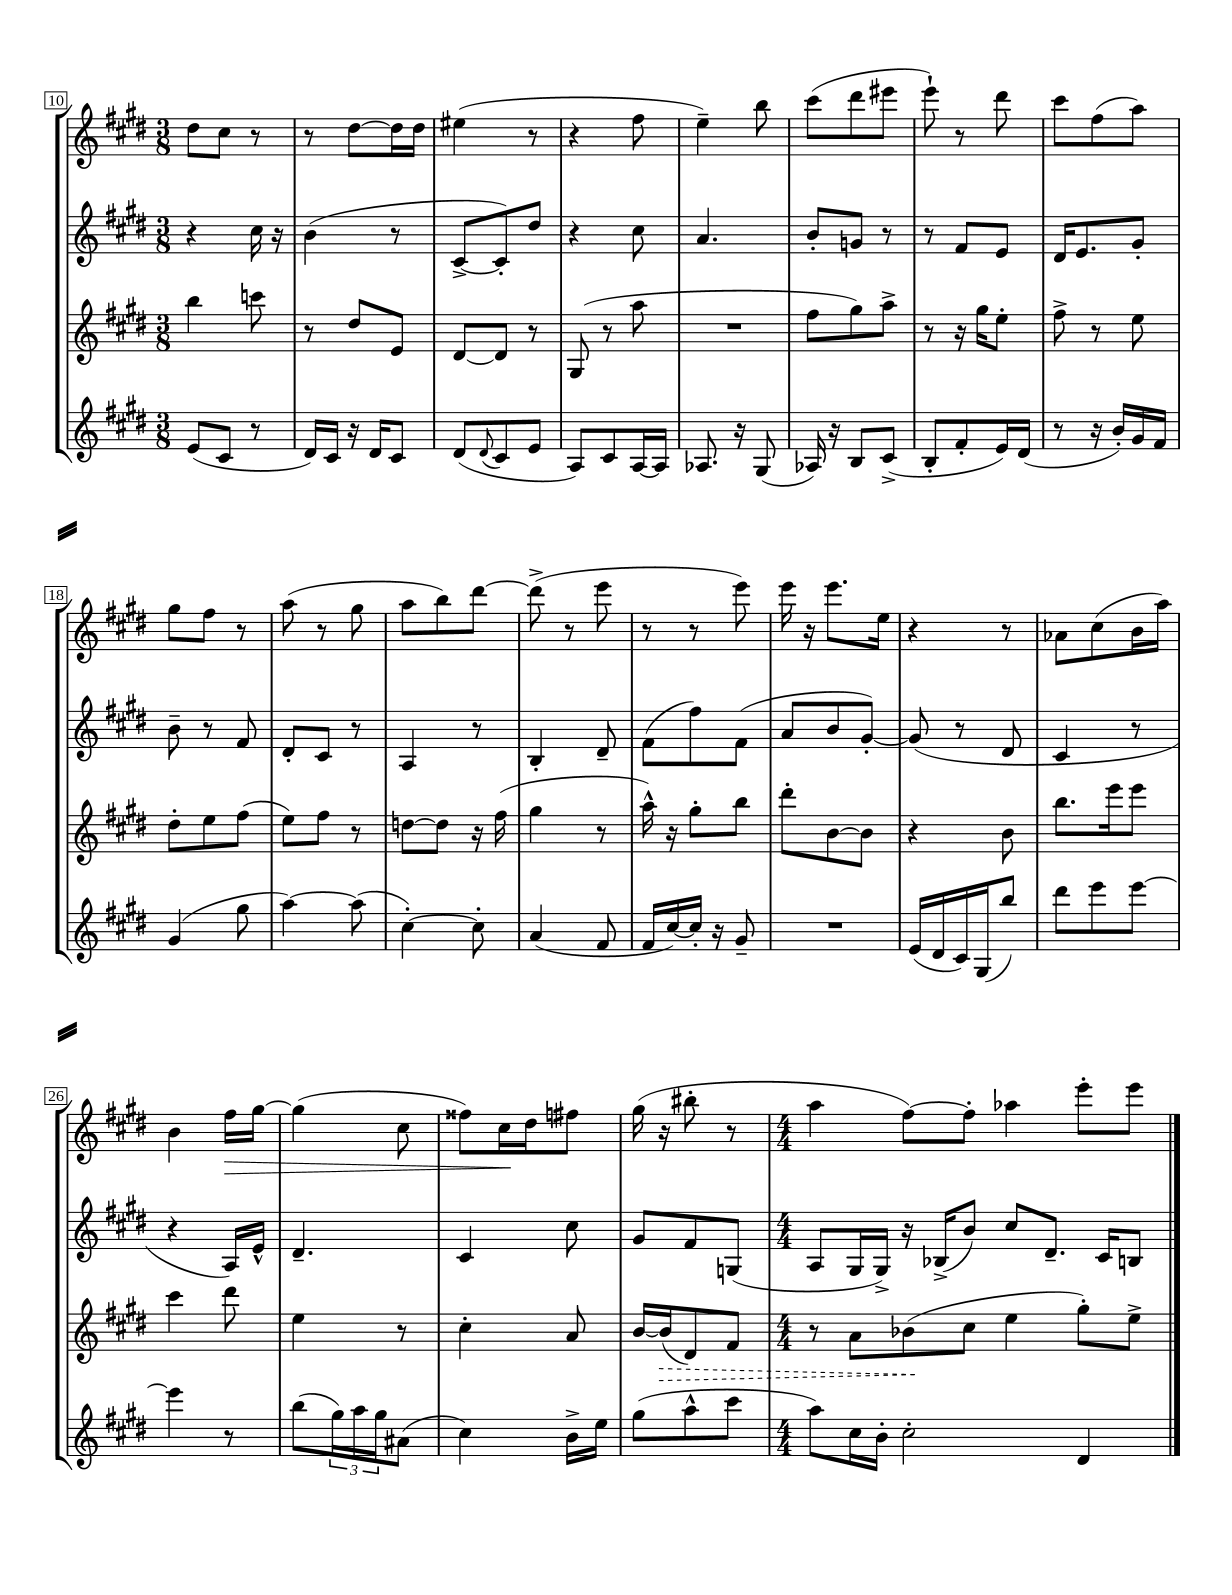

**kern	**kern	**kern	**kern
*staff4	*staff3	*staff2	*staff1
*clefG2	*clefG2	*clefG2	*clefG2
*k[f#c#g#d#]	*k[f#c#g#d#]	*k[f#c#g#d#]	*k[f#c#g#d#]
*M3/8	*M3/8	*M3/8	*M3/8
(8e/L	4bb\	4r	8dd#\L
8c#/J	.	.	8cc#\J
8r	8ccc\	16cc#\	8r
.	.	16r	.
=	=	=	=
16d#/LL)	8r	(4b\	8r
16c#/JJ	.	.	.
16r	8dd#/L	.	[8dd#\L
16d#/LK	.	.	.
8c#/J	8e/J	8r	16dd#\]L
.	.	.	16dd#\JJ
=	=	=	=
(8d#/L	[8d#/L	[8c#^/L	(4ee#\
8qqd#/	.	.	.
8c#/	8d#/]J	8c#'/])	.
8e/J	8r	8dd#/J	8r
=	=	=	=
8A/L)	(8G#/	4r	4r
8c#/	8r	.	.
[16A/L	8aa\	8cc#\	8ff#\
16A/]JJ	.	.	.
=	=	=	=
8.A-/	4.r	4.a/	4ee~\)
16r	.	.	.
(8G#/	.	.	8bb\
=	=	=	=
16A-/)	8ff#\L	8b'/L	(8ccc#\L
16r	.	.	.
8B/L	8gg#\)	8g/J	8ddd#\
(8c#^/J	8aa^\J	8r	8eee#\J
=	=	=	=
8B'/L	8r	8r	8eee`\)
8f#'/	16r	8f#/L	8r
.	16gg#\LK	.	.
16e/L)	8ee'\J	8e/J	8ddd#\
(16d#/JJ	.	.	.
=	=	=	=
8r	8ff#^\	16d#/LK	8ccc#\L
.	.	8.e/	.
16r	8r	.	(8ff#\
16b'/LL)	.	.	.
16g#/	8ee\	8g#'/J	8aa\J)
16f#/JJ	.	.	.
=	=	=	=
(4g#/	8dd#'\L	8b~\	8gg#\L
.	8ee\	8r	8ff#\J
8gg#\	(8ff#\J	8f#/	8r
=	=	=	=
[4aa\)	8ee\L)	8d#'/L	(8aa\
.	8ff#\J	8c#/J	8r
(8aa\]	8r	8r	8gg#\
=	=	=	=
[4cc#'\)	[8dd\L	4A/	8aa\L
.	8dd\]J	.	8bb\)
8cc#'\]	16r	8r	[8ddd#\J
.	(16ff#\	.	.
=	=	=	=
(4a/	4gg#\	4B'/	(8ddd#^\]
.	.	.	8r
8f#/	8r	8d#~/	8eee\
=	=	=	=
16f#/LL	16aa^^\)	(8f#\L	8r
[16cc#/)	16r	.	.
16cc#'/]JJ	8gg#'\L	8ff#\)	8r
16r	.	.	.
8g#~/	8bb\J	(8f#\J	8eee\)
=	=	=	=
4.r	8ddd#'\L	8a/L	16eee\
.	.	.	16r
.	[8b\	8b/	8.eee\L
.	8b\]J	[8g#'/J)	.
.	.	.	16ee\Jk
=	=	=	=
(16e/LL	4r	(8g#/]	4r
16d#/	.	.	.
16c#/)	.	8r	.
(16G#/J	.	.	.
8bb/J)	8b\	8d#/	8r
=	=	=	=
8ddd#\L	8.bb\L	4c#/	8a-\L
8eee\	.	.	(8cc#\
.	16eee\k	.	.
[8eee\J	8eee\J	8r	16b\L
.	.	.	16aa\JJ)
=	=	=	=
4eee\]	4ccc#\	4r	4b\
8r	8ddd#\	16A/LL)	16ff#\LL
.	.	16e^^/JJ	[16gg#\JJ
=	=	=	=
(8bb\L	4ee\	4.d#~/	(4gg#\]
24gg#\L)	.	.	.
24aa\	.	.	.
24gg#\J	.	.	.
(8a#\J	8r	.	8cc#\
=	=	=	=
4cc#\)	4cc#'\	4c#/	8ff##\L)
.	.	.	16cc#\L
.	.	.	16dd#\J
16b^\LL	8a/	8cc#\	8ff#\J
16ee\JJ	.	.	.
=	=	=	=
(8gg#\L	[16b/LL	8g#/L	(16gg#\
.	(16b/]J	.	16r
8aa^^\	8d#/)	8f#/	8bb#'\
8ccc#\J	8f#/J	(8G/J	8r
=	=	=	=
*M4/4	*M4/4	*M4/4	*M4/4
8aa\L)	8r	8A/L	4aa\
16cc#\L	8a\L	16G#/L	.
16b'\JJ	.	16G#^/JJ)	.
2cc#'\	(8b-\	16r	[8ff#\L)
.	.	(16B-^/LK	.
.	8cc#\J	8b/J)	8ff#'\]J
.	4ee\	8cc#/L	4aa-\
.	.	8.d#~/J	.
4d#/	8gg#'\L)	.	8eee'\L
.	.	16c#/LK	.
.	8ee^\J	8B/J	8eee\J
==	==	==	==
*-	*-	*-	*-
